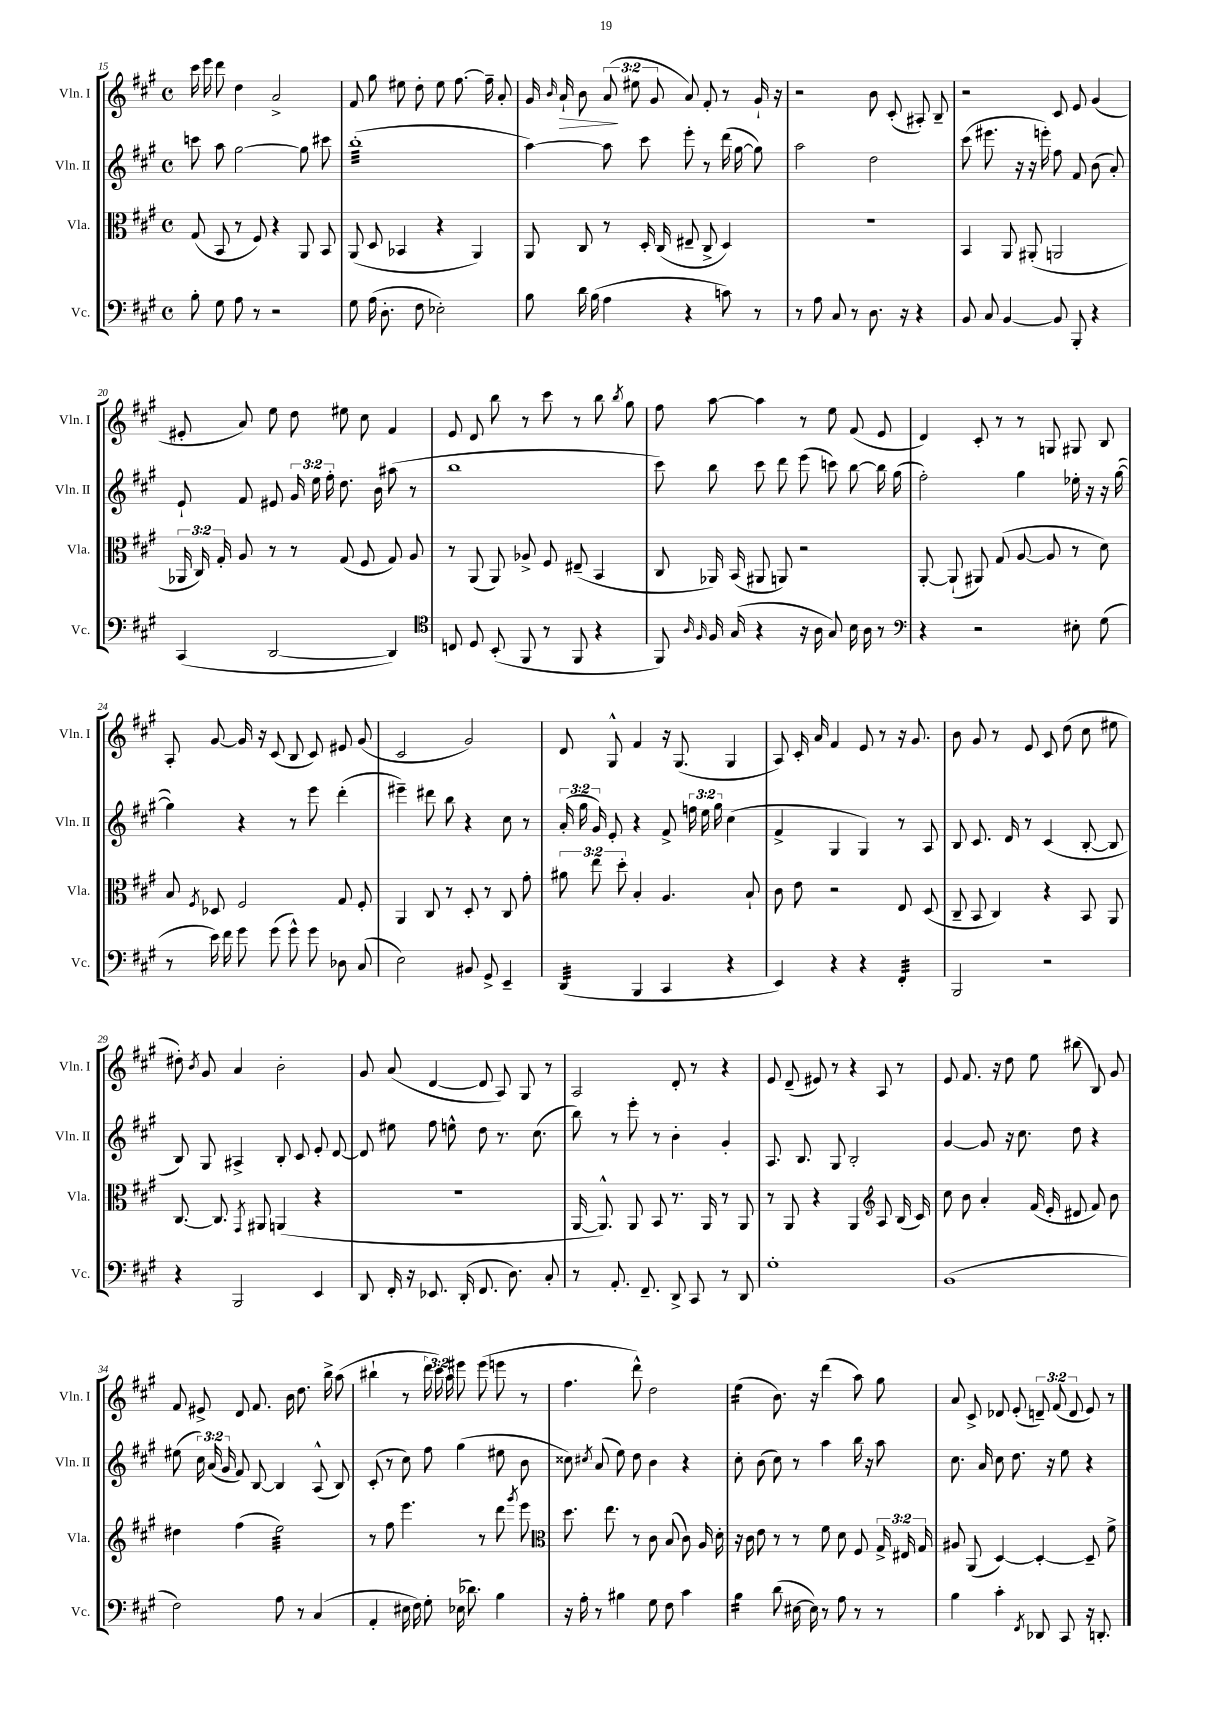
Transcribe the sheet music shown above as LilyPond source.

<<
\new StaffGroup <<
\new Staff = "s0" \with { instrumentName = "Vln. I" shortInstrumentName = "Vln. I" } {
    \clef treble \key a \major \defaultTimeSignature \time 4/4 \override Staff.TupletNumber.text = #tuplet-number::calc-fraction-text
    \autoBeamOff cis'''16 e'''16 d'''8 d''4 a'2-> |
    fis'8 gis''8 eis''8 d''8-. eis''8 fis''8.~ fis''16-- a'8-. |
    gis'16 \grace { b'16 } a'16-!\> b'8 \tuplet 3/2 { a'8\!( eis''8 gis'8 } a'8) fis'8-. r8 gis'16-! r16 |
    r2 b'8 cis'8-.( ais8-.) b8-- |
    r2 cis'8 e'8 gis'4( |
    eis'8-. a'8) e''8 d''8 eis''8 cis''8 fis'4 |
    e'8 d'8 b''8 r8 cis'''8 r8 b''8 \acciaccatura { b''8 } gis''8 |
    fis''8 a''8~ a''4 r8 e''8 fis'8( e'8 |
    d'4) cis'8-. r8 r8 g8 gis8 b8 |
    a8-. gis'8~ gis'16 r16 cis'8( b8 cis'8) eis'8 gis'8( |
    cis'2 gis'2) |
    d'8 gis8-^ fis'4 r16 gis8.( gis4 |
    a8) cis'16-. a'16 fis'4 e'8 r8 r16 gis'8. |
    b'8 gis'8 r8 e'8 cis'8 d''8( cis''8 eis''8 |
    dis''8-.) \acciaccatura { b'8 } gis'8 a'4 b'2-. |
    gis'8 a'8( d'4~ d'8 a8) gis8 r8 |
    a2 d'8-. r8 r4 |
    e'8 d'8--( eis'8) r8 r4 a8 r8 |
    e'8 fis'8. r16 d''8 e''8 bis''8( b8) gis'8 |
    fis'8 eis'8-> d'8 fis'8. b'16 d''8. b''16-> a''8( |
    bis''4-! r8 \tuplet 3/2 { d'''16 cis'''16) a''16 } eis'''8 eis'''8( e'''8 r8 |
    fis''4. d'''8-^) d''2 |
    e''4:16( b'8.) r16 d'''4( a''8) gis''8 |
    a'8 cis'8-> des'8 e'8-.( \tuplet 3/2 { d'8--) fis'8( d'8 } e'8) r8 \bar "|." |
}
\new Staff = "s1" \with { instrumentName = "Vln. II" shortInstrumentName = "Vln. II" } {
    \clef treble \key a \major \defaultTimeSignature \time 4/4 \override Staff.TupletNumber.text = #tuplet-number::calc-fraction-text
    \autoBeamOff c'''8 a''8 gis''2~ gis''8 cis'''8 |
    b''1:32-.( |
    a''4~) a''8 cis'''8 e'''8-. r8 d'''16( gis''16~ gis''8) |
    a''2 d''2 |
    cis'''8( eis'''8. r16 r16 e'''16-.) fis''8 fis'8 b'8( a'8-.) |
    e'8-! fis'8 eis'8 \tuplet 3/2 { gis'16 e''16 fis''16-. } d''8. b'16 ais''8( r8 |
    b''1 |
    cis'''8) b''8 cis'''8 d'''8 e'''8( c'''8) b''8~ b''16 gis''16( |
    fis''2-.) gis''4 ees''16-. r16 r16 gis''16~( |
    gis''4) r4 r8 e'''8 d'''4-.( |
    eis'''4--) dis'''8 b''8 r4 cis''8 r8 |
    \tuplet 3/2 { a'16-.( gis''16 gis'16) } e'8-. r4 fis'8-> \tuplet 3/2 { f''16 e''16 gis''16 } cis''4( |
    fis'4-> gis4 gis4) r8 a8 |
    b8 cis'8. d'16 r8 cis'4( b8~-. b8 |
    b8) gis8 ais4-> b8-. cis'8 e'8-. d'8~ |
    d'8 eis''8 fis''8 e''8-^ d''8 r8. cis''8.( |
    b''8) r8 e'''8-. r8 b'4-. gis'4-. |
    a8. b8. gis8 b2-. |
    gis'4~ gis'8 r16 cis''8. d''8 r4 |
    eis''8( \tuplet 3/2 { cis''16) a'16( gis'16 } fis'8) b8~ b4 a8-^( b8) |
    cis'8-.( r8 cis''8) fis''8 gis''4( eis''8 b'8 |
    cisis''8) \acciaccatura { cis''8 } a'8( e''8) d''8 b'4 r4 |
    cis''8-. b'8( cis''8) r8 a''4 b''16 r16 a''8 |
    cis''8. a'16 cis''8 d''8. r16 e''8 r4 \bar "|." |
}
\new Staff = "s2" \with { instrumentName = "Vla." shortInstrumentName = "Vla." } {
    \clef alto \key a \major \defaultTimeSignature \time 4/4 \override Staff.TupletNumber.text = #tuplet-number::calc-fraction-text
    \autoBeamOff gis8( b,8 r8 fis8) r4 a,8 b,8 |
    a,8( d8 bes,4 r4 a,4) |
    a,8 cis8 r8 d16-. cis16( eis8-- cis8-> d4) |
    r1 |
    b,4 a,8 ais,8-.( a,2 |
    \tuplet 3/2 { aes,16 cis16) gis16-. } a8 r8 r8 gis8( fis8 gis8) a8 |
    r8 a,8( a,8) aes8-> fis8 eis8--( b,4 |
    cis8 aes,16) b,16( ais,8 a,8) r2 |
    a,8~-. a,8-!( ais,8) gis8( a8~ a8 r8 d'8) |
    b8 \acciaccatura { fis8 } des8 fis2 gis8 fis8-. |
    a,4 cis8 r8 d8-. r8 cis8 gis'8-. |
    \tuplet 3/2 { ais'8 e''8 d''8-. } b4-. a4. b8-! |
    cis'8 e'8 r2 e8 d8( |
    cis8-- b,8 cis4) r4 b,8 a,8 |
    cis8.~ cis8. \acciaccatura { gis,8 } ais,8 a,4( r4 |
    R1 |
    a,16~ a,8.-^) a,8 b,8 r8. a,16 r8 a,8 |
    r8 a,8 r4 a,4 \clef treble a8 b16( cis'16) |
    cis''8 b'8 a'4-. fis'16( e'16-. dis'8 fis'8) b'8 |
    dis''4 fis''4( e''2:32) |
    r8 fis''8 e'''4. r8 d'''8 \acciaccatura { gis'''8 } e'''8 |
    \clef alto d''8. e''8. r8 cis'8 b8( cis'8) a16 d'16-. |
    r16 cis'16 e'8 r8 r8 fis'8 d'8 fis8 \tuplet 3/2 { gis16-> eis16 gis16 } |
    ais8 a,8( d4~) d4~-. d8-- fis'8-> \bar "|." |
}
\new Staff = "s3" \with { instrumentName = "Vc." shortInstrumentName = "Vc." } {
    \clef bass \key a \major \defaultTimeSignature \time 4/4
    \autoBeamOff b8-. gis8 a8 r8 r2 |
    gis8 a16( d8.-. fis8 ees2-.) |
    b8 d'16 b16( a4 r4 c'8) r8 |
    r8 a8 cis8 r8 d8. r16 r4 |
    b,8 cis8 b,4~ b,8 b,,8-. r4 |
    cis,4( d,2~ d,4) |
    \clef tenor c8 d8 b,8-.( fis,8 r8 fis,8 r4 |
    fis,8) \grace { a16 fis16 } fis16 gis16( r4 r16 a16 gis8) b16 a16 r8 |
    \clef bass r4 r2 eis8-. gis8( |
    r8 e'16) fis'16 gis'8 gis'8( gis'8-^) gis'8 des8 cis8( |
    e2) bis,8 gis,8-> e,4-- |
    d,4:32( b,,4 cis,4 r4 |
    e,4) r4 r4 fis,4:32-. |
    b,,2 r2 |
    r4 b,,2 e,4 |
    d,8 fis,16-. r16 ees,8. d,16-.( fis,8. d8.) cis8-. |
    r8 a,8.-. fis,8.-- d,8-> cis,8 r8 d,8 |
    gis1-. |
    b,1( |
    fis2) a8 r8 cis4( |
    a,4-. eis16 fis16) gis8-. ees16( des'8.) b4 |
    r16 a16-. r8 bis4 gis8 fis8 cis'4 |
    b4:16 d'8( eis16~ eis16) r8 a8 r8 r8 |
    b4 cis'4-. \acciaccatura { fis,8 } des,8 cis,8 r16 d,8.-. \bar "|." |
}
>>
>>
\layout { \context { \Score currentBarNumber = #15 } }
